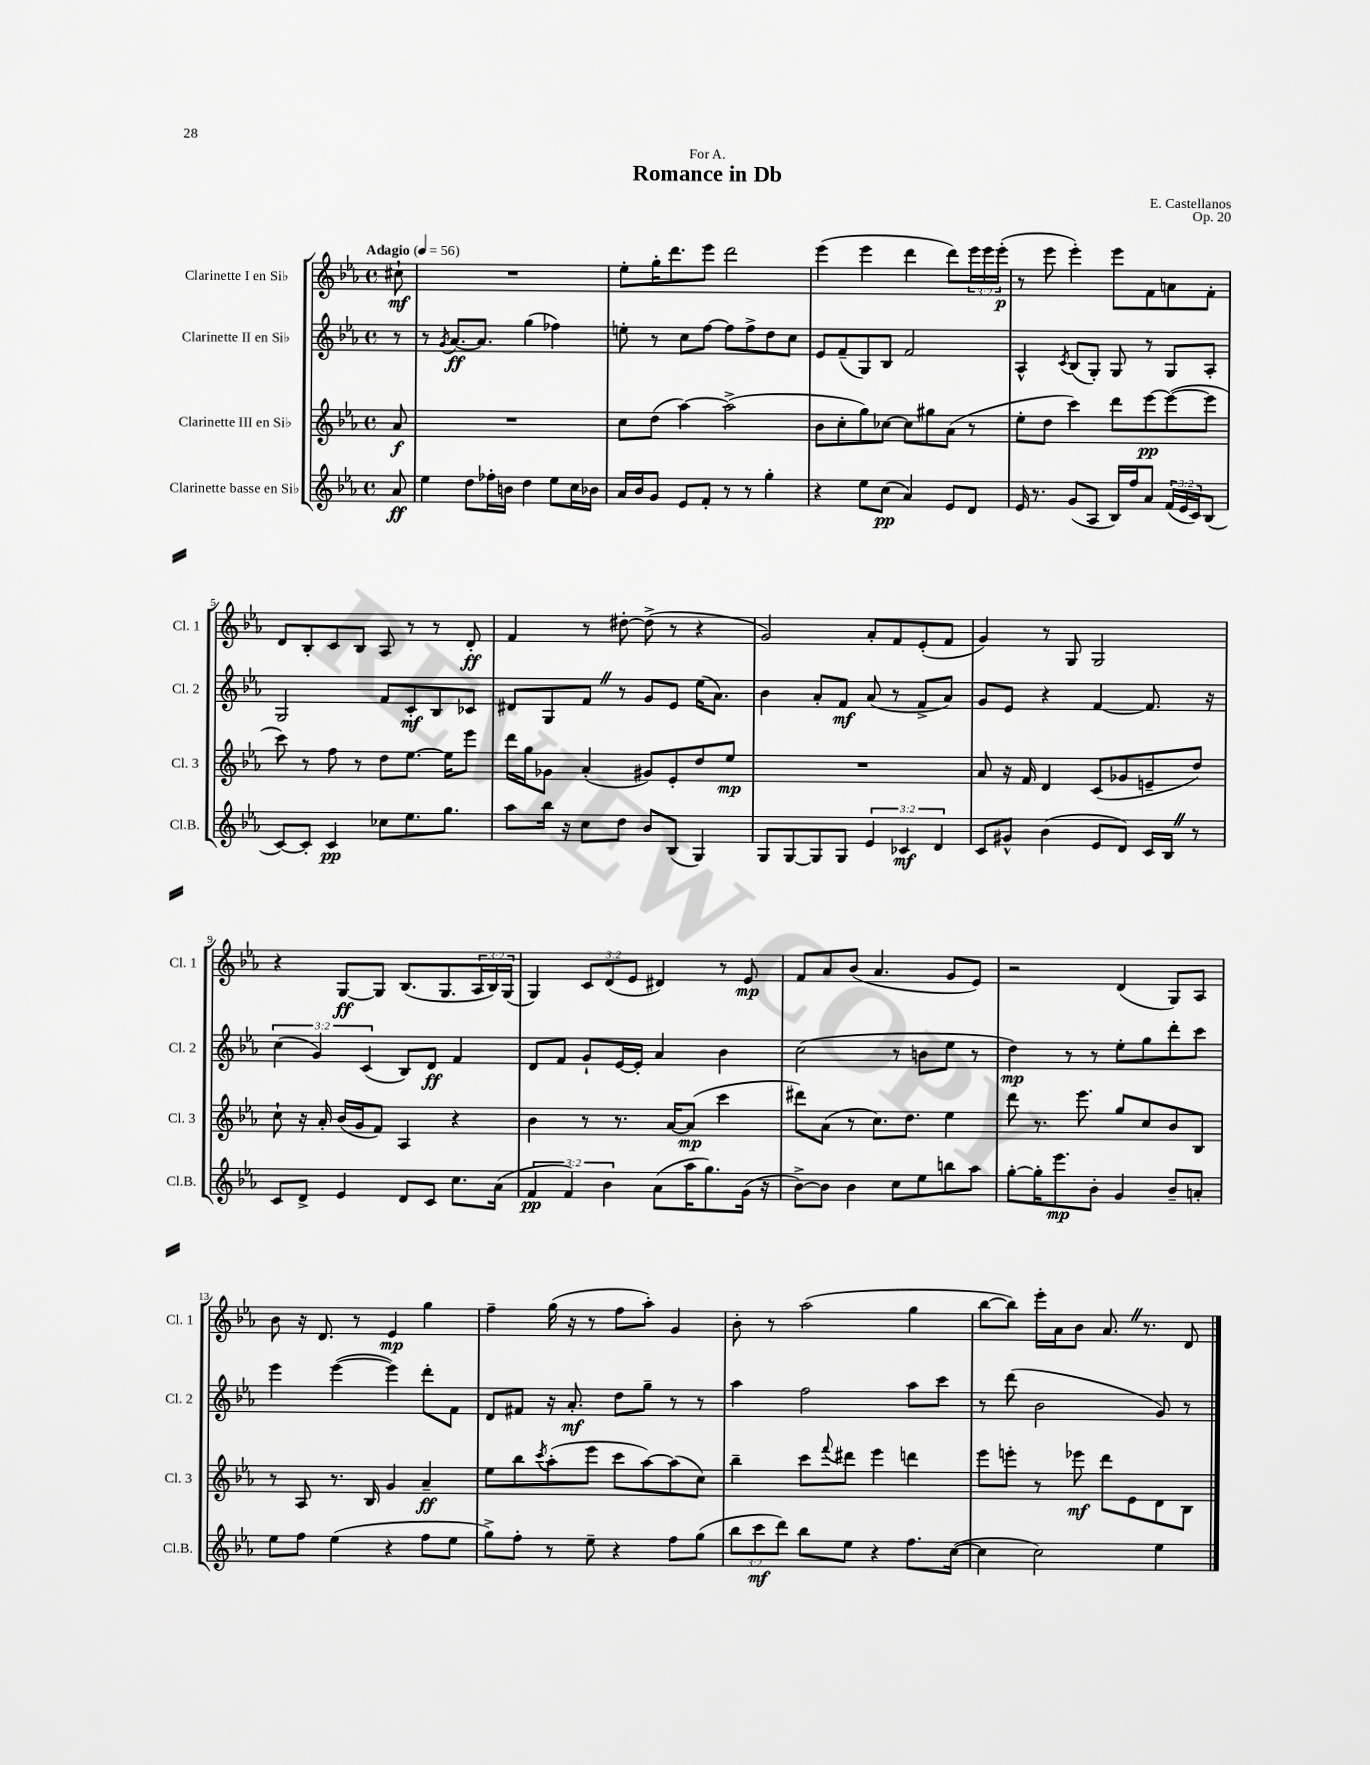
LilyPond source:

\header { title = "Romance in Db" composer = "E. Castellanos" dedication = "For A." opus = "Op. 20" }
<<
\new StaffGroup <<
\new Staff = "s0" \with { instrumentName = "Clarinette I en Sib" shortInstrumentName = "Cl. 1" } {
    \clef treble \key ees \major \defaultTimeSignature \time 4/4 \override Staff.TupletNumber.text = #tuplet-number::calc-fraction-text \partial 8 \tempo "Adagio" 4 = 56
    cis''8-!\mf |
    R1 |
    ees''8-. g''16-. d'''8. ees'''8 d'''2 |
    ees'''4( ees'''4 d'''4 d'''8) \tuplet 3/2 { ees'''16 ees'''16 ees'''16-.\p( } |
    r8 ees'''8 ees'''4-.) ees'''8 f'8 a'8 f'8-. |
    d'8 bes8-. c'8 bes8 aes8 r8 r8 d'8-.\ff |
    f'4 r8 dis''8~-. dis''8->( r8 r4 |
    g'2) aes'8-. f'8 ees'8-.( f'8 |
    g'4) r8 g8 g2 |
    r4 g8~\ff g8 bes8.( g8. \tuplet 3/2 { aes16 bes16) g16( } |
    g4) \tuplet 3/2 { c'8 d'8( ees'8 } dis'4) r8 ees'8\mp |
    f'8 aes'8 bes'8( aes'4. g'8 ees'8) |
    r2 d'4( g8) aes8 |
    bes'8 r16 d'8. r8 ees'4\mp g''4 |
    f''4-- g''16( r16 r8 f''8 aes''8-.) g'4 |
    bes'8-. r8 aes''2( g''4 |
    bes''8~ bes''8) ees'''16-. aes'16 bes'8 aes'8. \once \override BreathingSign.text = \markup { \musicglyph "scripts.caesura.straight" } \breathe r8. d'8 \bar "|." |
}
\new Staff = "s1" \with { instrumentName = "Clarinette II en Sib" shortInstrumentName = "Cl. 2" } {
    \clef treble \key ees \major \defaultTimeSignature \time 4/4 \override Staff.TupletNumber.text = #tuplet-number::calc-fraction-text \partial 8
    r8 |
    r8 \acciaccatura { g'8 } aes'8.~\ff aes'8. g''4( fes''4) |
    e''8-. r8 c''8 f''8~ f''8 f''8-> d''8 c''8 |
    ees'8 f'8--( g8) bes8 f'2 |
    aes4-^ \acciaccatura { c'8 } bes8( g8-.) g8 r8 g8 aes8-. |
    g2 f'8 c'8-.\mf bes8 ces'8 |
    dis'8 g8 f'8 \once \override BreathingSign.text = \markup { \musicglyph "scripts.caesura.straight" } \breathe r8 g'8 ees'8 ees''16( aes'8.) |
    bes'4 aes'8-. f'8\mf aes'8( r8 f'8-> aes'8) |
    g'8 ees'8 r4 f'4~ f'8. r16 |
    \tuplet 3/2 { c''4( g'4) c'4( } bes8) d'8\ff f'4 |
    d'8 f'8 g'8-! ees'16~ ees'16-. aes'4 bes'4 |
    c''2( r8 b'8 ees''8 r8 |
    d''4\mp) r8 r8 ees''8-. g''8 d'''8-. c'''8 |
    ees'''4 ees'''4~( ees'''4) d'''8-. f'8 |
    d'8 fis'8 r16 aes'8.-.\mf d''8 g''8-- r8 r8 |
    aes''4 f''2 aes''8 c'''8 |
    r8 d'''8( bes'2 g'8) r8 \bar "|." |
}
\new Staff = "s2" \with { instrumentName = "Clarinette III en Sib" shortInstrumentName = "Cl. 3" } {
    \clef treble \key ees \major \defaultTimeSignature \time 4/4 \partial 8
    aes'8\f |
    R1 |
    c''8 d''8( aes''4~) aes''2->( |
    bes'8 c''8-. g''8) ces''8~ ces''8 gis''8 aes'8( r8 |
    ees''8-. d''8 c'''4) d'''8 ees'''8~\pp ees'''8~( ees'''8 |
    c'''8) r8 f''8 r8 d''8 ees''8.~ ees''16 ees'''8 |
    d'''16 g''16 ges'8 aes'4-.( gis'8) ees'8-. d''8 ees''8\mp |
    R1 |
    aes'8 r16 f'16 d'4 c'8( ges'8 e'8-- d''8) |
    c''8-! r16 aes'16-. bes'16( g'16 f'8) aes4 r4 |
    bes'4 r8 r8. aes'16~ aes'8\mp( c'''4 |
    dis'''8) aes'8( r8 c''8.) d''8. ees''4 |
    d'''8 r8. ees'''8. g''8 c''8 bes'8 bes8 |
    r8 aes8 r8. bes16 g'4 aes'4--\ff |
    ees''8 bes''8 \acciaccatura { c'''8 } aes''8-.( ees'''8 c'''8 aes''8~) aes''8( c''8) |
    bes''4-- c'''8 \appoggiatura { f'''8 } dis'''8 ees'''4 d'''4 |
    ees'''8 e'''8-. r8 ees'''8\mf d'''8 ees'8 d'8 bes8 \bar "|." |
}
\new Staff = "s3" \with { instrumentName = "Clarinette basse en Sib" shortInstrumentName = "Cl.B." } {
    \clef treble \key ees \major \defaultTimeSignature \time 4/4 \override Staff.TupletNumber.text = #tuplet-number::calc-fraction-text \partial 8
    aes'8\ff |
    ees''4 d''8 fes''16-. b'16 d''4 ees''8 c''16 bes'16 |
    aes'16 bes'16 g'8 ees'8 f'8-. r8 r8 g''4-. |
    r4 ees''8 c''8\pp( aes'4) ees'8 d'8 |
    ees'16 r8. g'8( aes8 bes16) f''16 aes'8 \tuplet 3/2 { f'16( ees'16 c'16) } bes8( |
    c'8~) c'8-. c'4\pp ces''8 ees''8. g''8. |
    aes''8 bes''16 r16 c''8 d''8 bes'8 bes8( g4) |
    g8 g8~ g8 g8 \tuplet 3/2 { ees'4 ces'4\mf d'4 } |
    c'8 gis'8-^ bes'4( ees'8 d'8) c'16 bes16 \once \override BreathingSign.text = \markup { \musicglyph "scripts.caesura.straight" } \breathe r8 |
    c'8 d'8-> ees'4 d'8 c'8 c''8. aes'16( |
    \tuplet 3/2 { f'4\pp f'4) bes'4 } aes'8( aes''16 g''8.) g'16( r16 |
    bes'8~->) bes'8 bes'4 c''8 ees''8 b''8 aes''8 |
    g''8~-. g''16-. ees'''8.\mp bes'8-. g'4 bes'8-- a'8-. |
    ees''8 f''8 ees''4( r4 f''8 ees''8 |
    g''8->) f''8-. r8 ees''8-- r4 f''8 g''8( |
    \tuplet 3/2 { bes''8 c'''8\mf d'''8) } bes''8 ees''8 r4 f''8. c''16~( |
    c''4 c''2) ees''4 \bar "|." |
}
>>
>>
